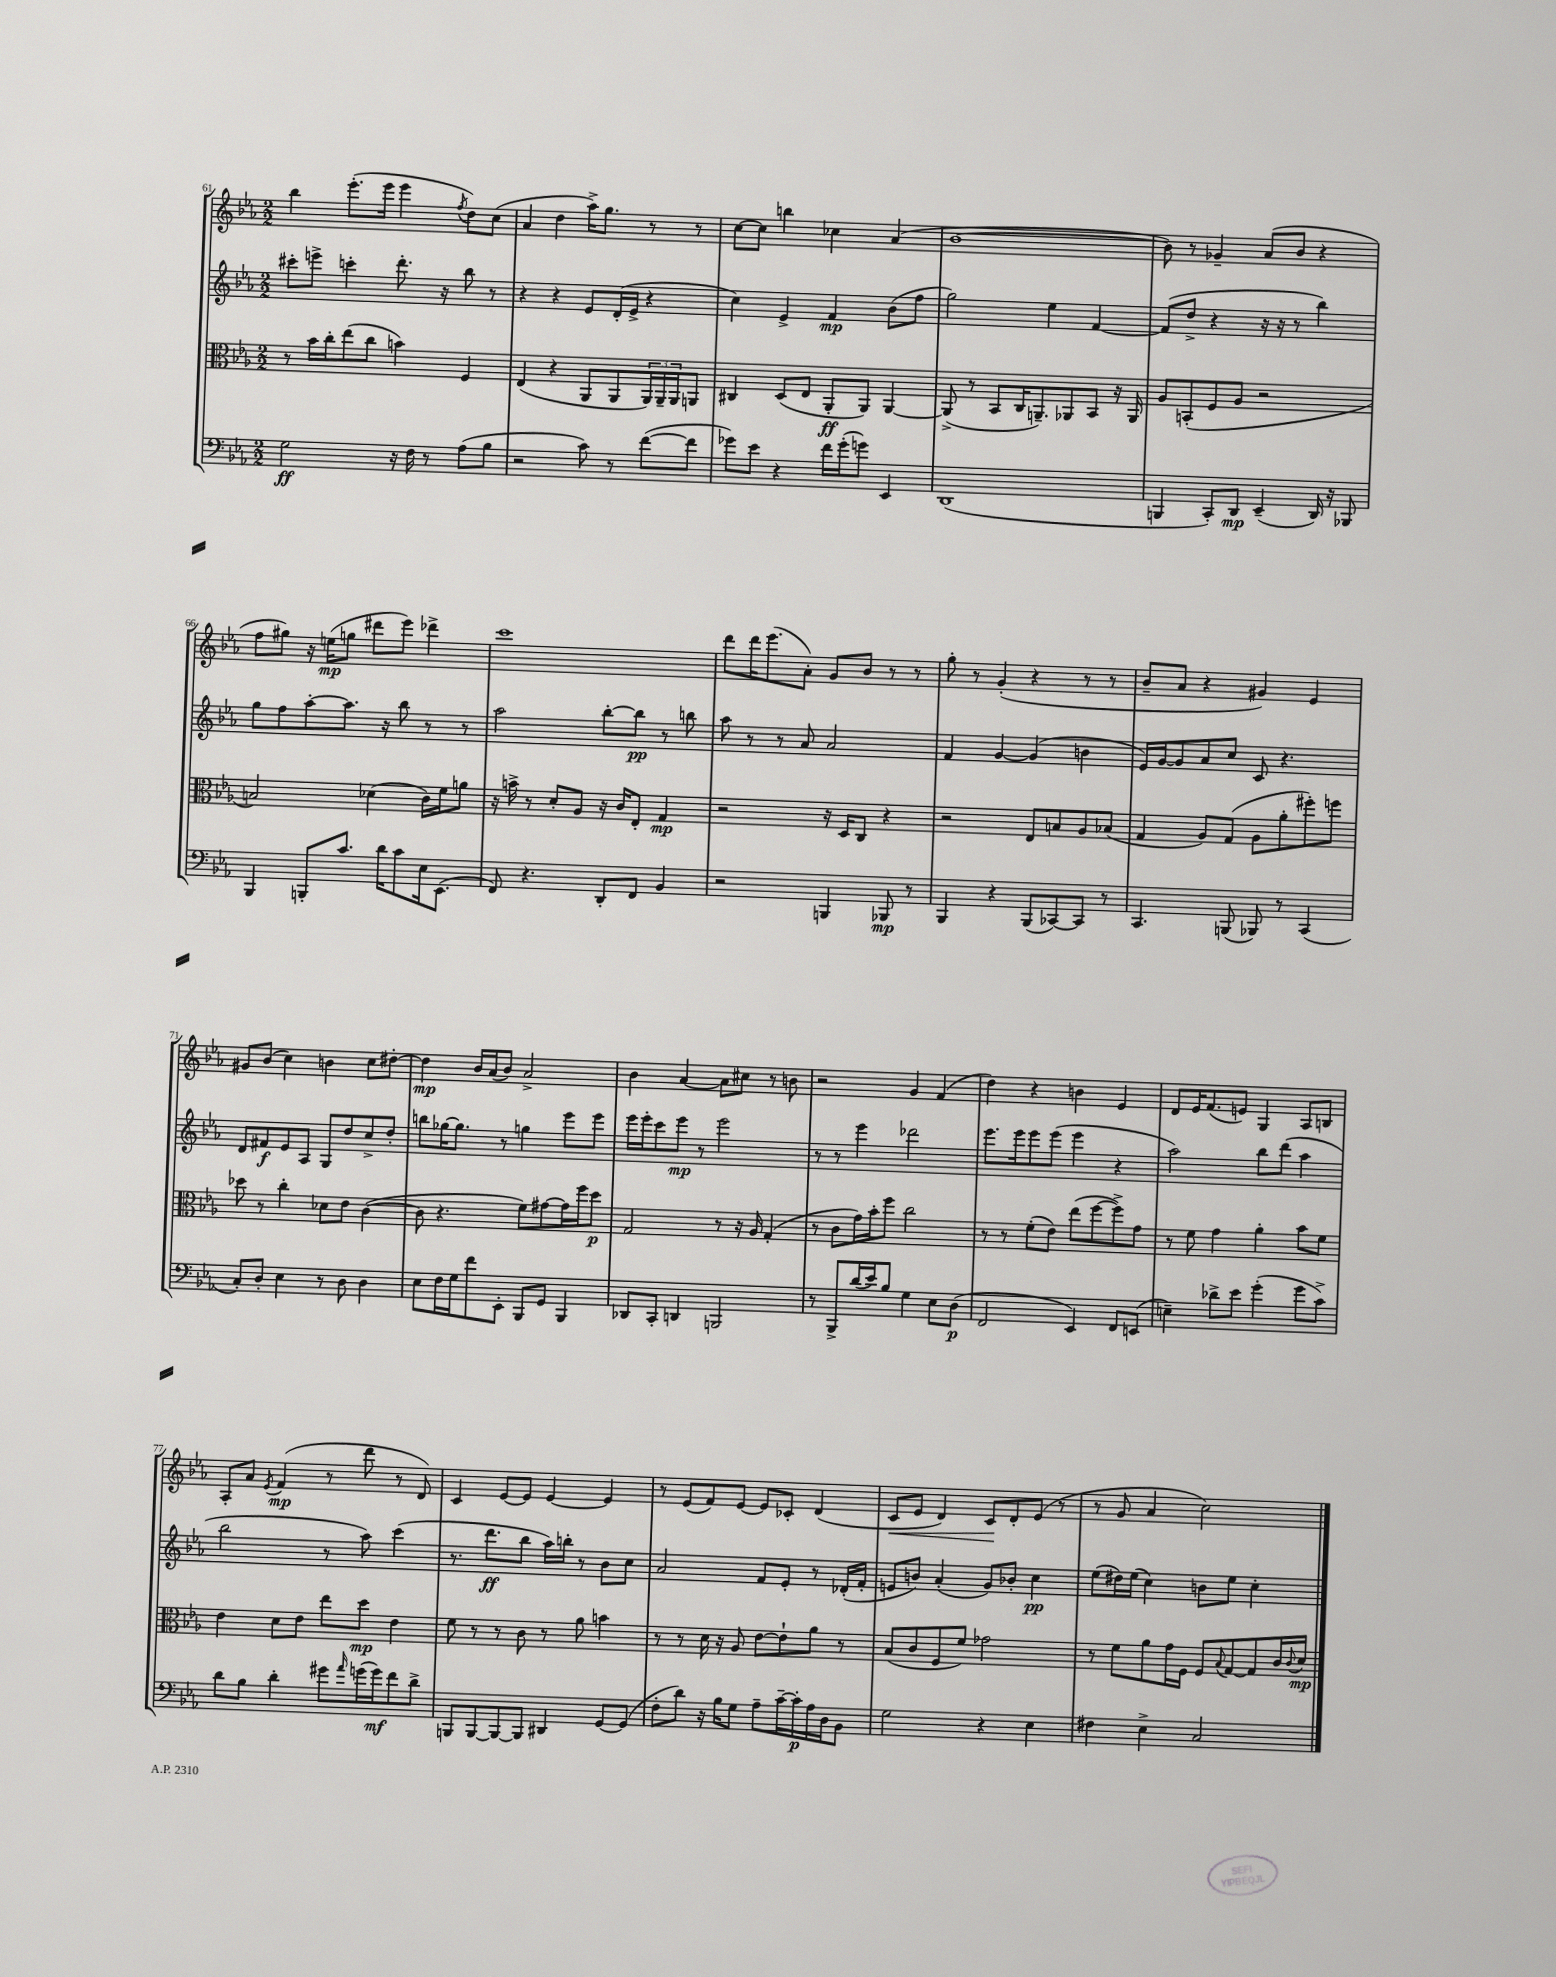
<<
\new StaffGroup <<
\new Staff = "s0" {
    \clef treble \key ees \major \numericTimeSignature \time 2/2
    bes''4 ees'''8.-.( ees'''16 ees'''4 \acciaccatura { f''8 } d''8) c''8( |
    aes'4 d''4 aes''16->) g''8. r8 r8 |
    c''8~ c''8 b''4 ces''4 aes'4( |
    bes'1~ |
    bes'8) r8 ges'4-- aes'8( bes'8 r4 |
    f''8 gis''8) r16 e''16\mp( g''8 dis'''8 ees'''8) des'''4-> |
    c'''1 |
    d'''8 d'''16 ees'''8.( aes'8-.) g'8 bes'8 r8 r8 |
    g''8-. r8 g'4-.( r4 r8 r8 |
    bes'8-- aes'8 r4 gis'4) ees'4 |
    gis'8 bes'8( c''4) b'4 c''8 dis''8~-. |
    dis''4\mp bes'16 aes'16( bes'8) aes'2-> |
    bes'4 aes'4~ aes'8 cis''8 r8 b'8 |
    r2 g'4 f'4( |
    d''4) r4 b'4 ees'4 |
    d'8 ees'16 f'8.( e'8) g4 aes8 b8 |
    aes8-. aes'8 \acciaccatura { ees'8 } f'4\mp( r8 d'''8 r8 d'8) |
    c'4 ees'8~ ees'8 ees'4~ ees'4 |
    r8 ees'8( f'8) ees'8~ ees'8 ces'8-. d'4( |
    c'8\< ees'8 d'4) c'8\! d'8-. ees'8( r8 |
    r8 g'8 aes'4 c''2) \bar "|." |
}
\new Staff = "s1" {
    \clef treble \key ees \major \numericTimeSignature \time 2/2
    cis'''8-. e'''8-> c'''4-. d'''8.-. r16 bes''8 r8 |
    r4 r4 ees'8 d'16-.( ees'16-> r4 |
    c''4) ees'4-> f'4\mp bes'8( f''8 |
    g''2) ees''4 f'4~ |
    f'8( d''8-> r4 r16 r16 r8 bes''4) |
    g''8 f''8 aes''8~-. aes''8. r16 bes''8 r8 r8 |
    aes''2 bes''8~-. bes''8\pp r8 b''8 |
    aes''8 r8 r8 aes'8 aes'2 |
    f'4 g'4~ g'4( b'4 |
    ees'16) g'16~ g'8 aes'8 c''8 c'8 r4. |
    d'8 fis'8\f ees'8 aes8 g8 d''8 c''8-> d''8-. |
    b''8 ges''16~ ges''8. r8 g''4 ees'''8 ees'''8 |
    ees'''16 ees'''16-. c'''8 ees'''8\mp r8 ees'''2 |
    r8 r8 ees'''4 des'''2 |
    ees'''8. ees'''16 ees'''8 ees'''8( ees'''4 r4 |
    aes''2) bes''8 d'''8( aes''4 |
    bes''2 r8 aes''8) c'''4( |
    r8. d'''8.\ff bes''8 aes''16) b''16-. r8 bes'8 c''8 |
    aes'2 f'8 ees'8-. r8 des'16-.( f'16-. |
    e'8 b'8) aes'4-.( g'8) bes'8-. c''4\pp |
    ees''8( dis''16) ees''16( c''4) b'8 ees''8 c''4-. \bar "|." |
}
\new Staff = "s2" {
    \clef alto \key ees \major \numericTimeSignature \time 2/2
    r8 bes'16 c''16-. ees''8( c''8 b'4) f4 |
    ees4( r4 aes,8 aes,8 \tuplet 3/2 { aes,16) aes,16-- aes,16 } a,8 |
    cis4 d8( ees8 aes,8-.\ff aes,8) aes,4~ |
    aes,8->( r8 bes,8 c16 a,8.--) aes,8 bes,8 r16 aes,16 |
    aes8 b,8-.( f8 aes8 r2 |
    b2) des'4( c'16) f'16 a'8 |
    r16 b'16-> r8 d'8-. aes8 r16 c'16 ees8-. g4\mp |
    r2 r16 d16 c8 r4 |
    r2 ees8 b8 aes8 bes8( |
    g4 aes8) g8( aes8 aes'8-. fis''8-.) f''8 |
    des''8 r8 c''4-. des'8 ees'8 c'4~( |
    c'8 r4. f'8) gis'8~ gis'16 f''16 d''8\p |
    g2 r8 r16 aes16 g4-.( |
    r8 c'8 g'16) bes'16-. f''8 c''2 |
    r8 r8 f'8-.( ees'8) ees''8( f''8~ f''8->) g'8 |
    r8 f'8 g'4 aes'4-. bes'8 f'8 |
    ees'4 d'8 ees'8 ees''8 d''8\mp ees'4 |
    f'8 r8 r8 c'8 r8 aes'8 b'4 |
    r8 r8 d'16 r16 aes8 ees'8~ ees'8-! aes'8 r8 |
    bes8( c'8 f8 f'8) ges'2 |
    r8 f'8 aes'8 g'16 f16 f8 \appoggiatura { bes8 } g8~ g8 c'16 \appoggiatura { c'8 } d'16\mp \bar "|." |
}
\new Staff = "s3" {
    \clef bass \key ees \major \numericTimeSignature \time 2/2
    g2\ff r16 f16 r8 aes8( bes8 |
    r2 c'8) r8 f'8~( f'8 |
    ges'8) ees'8 r4 f'16 ges'16-.( g'8) ees,4 |
    d,1( |
    b,,4 c,8-.) d,8\mp ees,4--( d,16) r16 bes,,8 |
    bes,,4 b,,8-. c'8. d'16 c'8 ees16 ees,8.( |
    f,8) r4. d,8-. f,8 bes,4 |
    r2 b,,4 bes,,8\mp r8 |
    bes,,4 r4 bes,,8( ces,8~) ces,8 r8 |
    c,4. b,,8( bes,,8) r8 c,4( |
    c8-.) d8-. ees4 r8 d8 d4 |
    ees8 f16 g16 f'8 ees,8-. bes,,8 g,8 bes,,4 |
    des,8 c,8-. d,4 b,,2 |
    r8 bes,,8-> d'16( ees'16) bes8 g4 ees8 d8\p( |
    f,2 ees,4) f,8 e,8( |
    e4--) des'8-> ees'8 g'4-.( g'8 c'8->) |
    d'8 bes8 d'4-. gis'8 \grace { aes'16 } g'16( g'16\mf) f'8 d'8-> |
    b,,8 b,,8~ b,,8~ b,,8 dis,4 g,8~ g,8( |
    f8-. d'8) r16 bes16 g8 aes8-- c'16~-- c'16-.\p aes16 d16 bes,8 |
    g2 r4 ees4 |
    fis4 ees4-> c2 \bar "|." |
}
>>
>>
\layout { \context { \Score currentBarNumber = #61 } }
